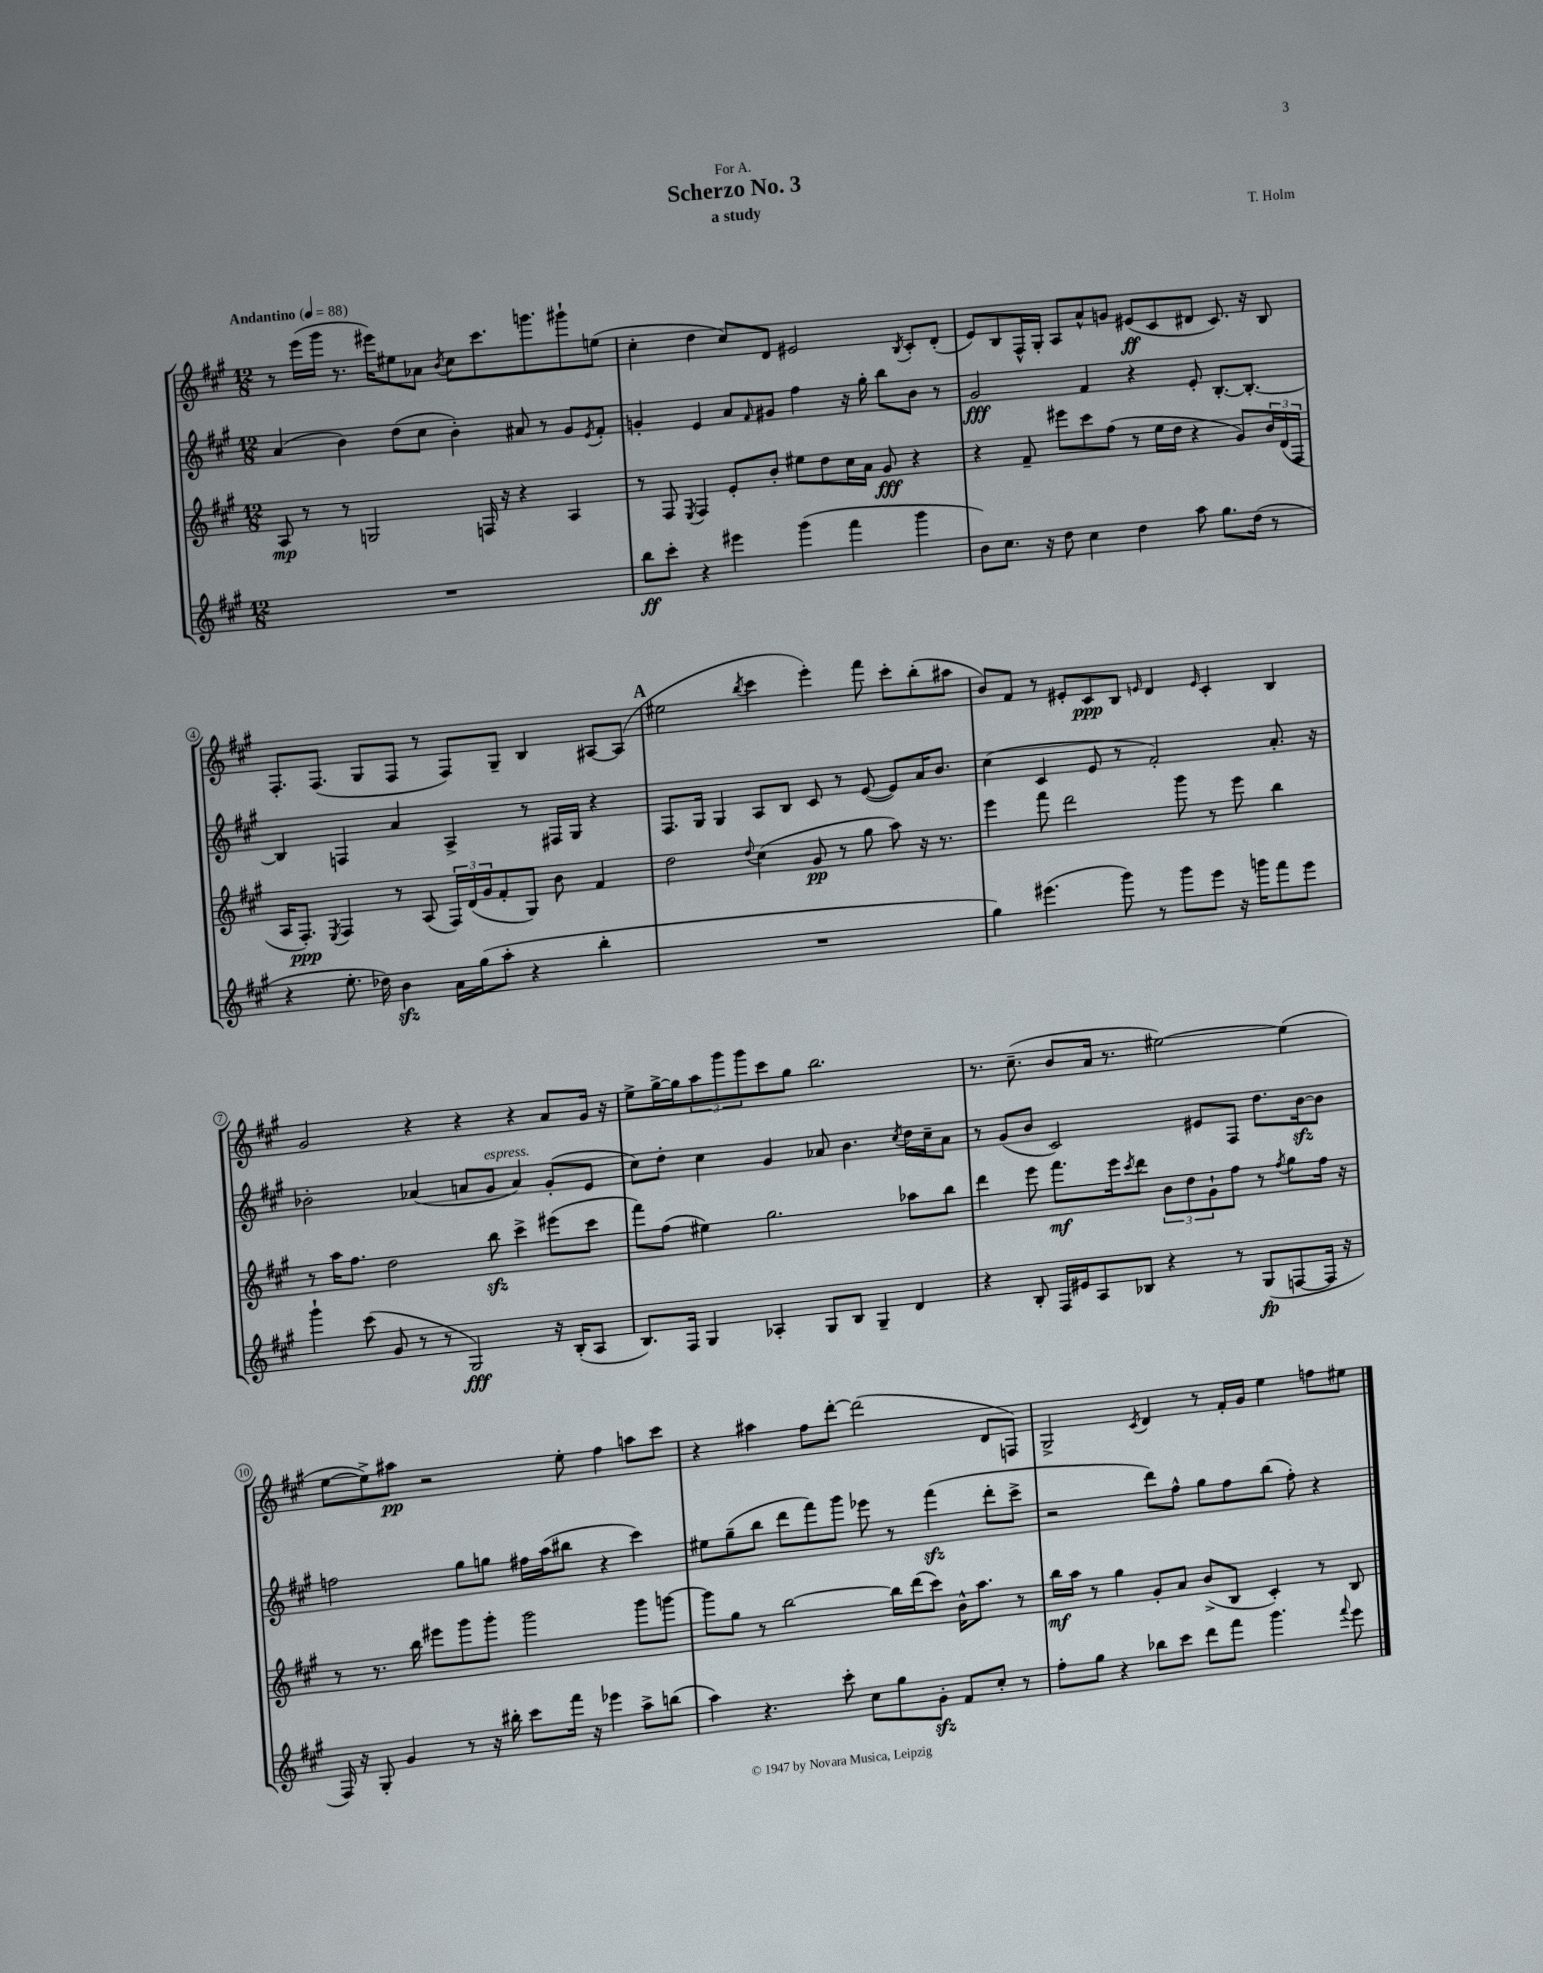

**kern	**dynam	**kern	**dynam	**kern	**dynam	**kern	**dynam
*part4	*part4	*part3	*part3	*part2	*part2	*part1	*part1
*staff4	*staff4	*staff3	*staff3	*staff2	*staff2	*staff1	*staff1
*clefG2	*	*clefG2	*	*clefG2	*	*clefG2	*
*k[f#c#g#]	*	*k[f#c#g#]	*	*k[f#c#g#]	*	*k[f#c#g#]	*
*M12/8	*	*M12/8	*	*M12/8	*	*M12/8	*
*MM88	*	*MM88	*	*MM88	*	*MM88	*
=1	=1	=1	=1	=1	=1	=1	=1
!	!	!	!	!	!	!LO:TX:a:B:t=Andantino	!
1.r	.	8A/	mp	(4a/	.	8r	.
.	.	8r	.	.	.	(16eee\LL	.
.	.	.	.	.	.	16ggg#\JJ	.
.	.	8r	.	4b\)	.	8.r	.
.	.	2Gn/	.	.	.	.	.
.	.	.	.	.	.	16eee#X\KL)	.
.	.	.	.	(8dd\L	.	8ee#X\	.
.	.	.	.	8cc#\J	.	8a-X\J	.
.	.	.	.	.	.	8qb/	.
.	.	.	.	4b'\)	.	8cc#\L	.
.	.	16Fn/	.	.	.	8.ccc#\	.
.	.	16r	.	.	.	.	.
.	.	4r	.	8a#X/	.	.	.
.	.	.	.	.	.	8.gggn\	.
.	.	.	.	8r	.	.	.
.	.	4A/	.	8g#/L	.	8ggg#X`\	.
.	.	.	.	8qe/	.	.	.
.	.	.	.	8f#'/J	.	(8een\J	.
=2	=2	=2	=2	=2	=2	=2	=2
8bb\L	ff	8r	.	4gn'/	.	4cc#'\	.
8ccc#'\J	.	8F#/	.	.	.	.	.
.	.	8qE/	.	.	.	.	.
4r	.	4F#/	.	4e/	.	4dd\	.
4eee#X\	.	8e'/L	.	8a/L	.	8cc#/L)	.
.	.	.	.	16qqf#/	.	.	.
.	.	8b'/J	.	8g#X/J	.	8d/J	.
(4ggg#\	.	8ee#X\L	.	4ff#\	.	2e#X/	.
.	.	8dd\	.	.	.	.	.
4fff#\	.	16cc#\L	.	16r	.	.	.
.	.	16a\JJ	.	16gg#'\	.	.	.
.	.	8g#/	fff	8bb\L	.	.	.
.	.	.	.	.	.	8qB/	.
4ggg#\	.	4r	.	8b\J	.	8c#'/L	.
.	.	.	.	8r	.	(8d'/J	.
=3	=3	=3	=3	=3	=3	=3	=3
8b\L)	.	4r	.	2g#/	fff	8e/L)	.
8.cc#\J	.	.	.	.	.	8B/	.
.	.	8f#~/	.	.	.	16F#^^/L	.
16r	.	.	.	.	.	16G#'/JJ	.
8dd\	.	8eee#X\L	.	.	.	8A/L	.
4cc#\	.	8ccc#\	.	4f#/	.	8a^^/	.
.	.	(8ff#\J	.	.	.	8gn/J	.
4dd\	.	8r	.	4r	.	(8e#X/L	ff
.	.	16ee\LL	.	.	.	8c#/	.
.	.	16dd\JJ	.	.	.	.	.
8aa\	.	4r	.	8e'/	.	8d#X/J	.
8.gg#\L	.	.	.	[8.B'/L	.	8.c#/)	.
.	.	8g#/L)	.	.	.	.	.
(16dd\Jk	.	.	.	8.B'/J_	.	16r	.
8r	.	24b/L	.	.	.	8B/	.
.	.	(24d/	.	.	.	.	.
.	.	24F#/JJ	.	.	.	.	.
!!LO:LB:g=z
=4	=4	=4	=4	=4	=4	=4	=4
4r	.	16A/KL	.	4B/]	.	8.F#'/L	.
.	.	8.F#'/J)	ppp	.	.	.	.
.	.	.	.	.	.	(8.F#/J	.
.	.	8qE/	.	.	.	.	.
8.ee'\	.	4F#/	.	4Fn/	.	.	.
.	.	.	.	.	.	8G#/L	.
16dd-X\)	.	.	.	.	.	.	.
4bzz\	.	8r	.	4a/	.	8F#/J	.
.	.	(8A/	.	.	.	8r	.
16a\LL	.	24F#/LL)	.	4A^/	.	8F#/L)	.
.	.	(24d/	.	.	.	.	.
(16gg#\J	.	.	.	.	.	.	.
.	.	24g#/J	.	.	.	.	.
8aa'\J	.	8f#'/	.	.	.	8G#~/J	.
4r	.	8G#/J)	.	8r	.	4B/	.
.	.	8b\	.	16F#X/LL	.	.	.
.	.	.	.	16G#/JJ	.	.	.
4bb'\	.	4f#/	.	4r	.	[8A#X/L	.
.	.	.	.	.	.	(8A#/J]	.
!!LO:REH:place=s1:t=A
=5	=5	=5	=5	=5	=5	=5	=5
1.r	.	2dd\	.	8.F#/L	.	2ee#X\	.
.	.	.	.	16G#/Jk	.	.	.
.	.	.	.	4G#/	.	.	.
.	.	8qqdd/	.	.	.	8qbb/	.
.	.	(4cc#\	.	8A/L	.	4ccc#\	.
.	.	.	.	8B/J	.	.	.
.	.	8g#/	pp	8c#/	.	4eee'\)	.
.	.	8r	.	8r	.	.	.
.	.	8gg#\	.	([8e/	.	8fff#\	.
.	.	8aa\)	.	8e/L])	.	8ccc#'\L	.
.	.	16r	.	16a/K	.	(8bb'\	.
.	.	8.r	.	8.b/J	.	.	.
.	.	.	.	.	.	8aa#X\J	.
=6	=6	=6	=6	=6	=6	=6	=6
4gg#\)	.	4eee\	.	(4cc#\	.	8b/L)	.
.	.	.	.	.	.	8f#/J	.
(4.eee#X\	.	8fff#\	.	4c#/	.	8r	.
.	.	2ddd\	.	.	.	8e#X'/L	.
.	.	.	.	8e/	.	8c#/	ppp
8ggg#\)	.	.	.	8r	.	8B/J	.
.	.	.	.	.	.	16qqen/	.
8r	.	.	.	2f#'/)	.	4d/	.
8ggg#\L	.	8ggg#\	.	.	.	.	.
.	.	.	.	.	.	16qqe/	.
8eee#\J	.	8r	.	.	.	4c#'/	.
16r	.	8eee\	.	.	.	.	.
16gggn\KL	.	.	.	.	.	.	.
8fff#\	.	4bb\	.	8.a'/	.	4B/	.
8eee#\J	.	.	.	.	.	.	.
.	.	.	.	16r	.	.	.
!!LO:LB:g=z
=7	=7	=7	=7	=7	=7	=7	=7
4ggg#`\	.	8r	.	2b-X'\	.	2g#/	.
.	.	16aa\KL	.	.	.	.	.
.	.	8.ff#\J	.	.	.	.	.
(8ccc#\	.	.	.	.	.	.	.
8g#/	.	2dd\	.	.	.	.	.
8r	.	.	.	(4a-X/	.	4r	.
8r	.	.	.	.	.	.	.
2G#/)	fff	.	.	8an/L	.	4r	.
!	!	!	!	!LO:TX:a:i:t=espress.	!	!	!
.	.	8bbzz\	.	8g#/J	.	.	.
.	.	4ccc#^\	.	4a/)	.	4r	.
16r	.	(8eee#X\L	.	(8g#'/L	.	8a/L	.
(16B'/KL	.	.	.	.	.	.	.
8A/J	.	8ccc#\J	.	8e/J	.	16g#/Jk	.
.	.	.	.	.	.	16r	.
=8	=8	=8	=8	=8	=8	=8	=8
8.B/L)	.	8fff#\L)	.	8cc#\L)	.	8ee^\L	.
.	.	(8ff#\J	.	8dd'\J	.	[16gg#^\L	.
16F#/Jk	.	.	.	.	.	16gg#\J]	.
4G#/	.	4ee#X\)	.	4cc#\	.	12aa\	.
.	.	.	.	.	.	12ggg#\	.
.	.	.	.	.	.	12ggg#\	.
4A-X'/	.	2.gg#\	.	4g#/	.	8ccc#\	.
.	.	.	.	.	.	8gg#\J	.
8G#/L	.	.	.	8a-X/	.	2.bb\	.
8B/J	.	.	.	4.b\	.	.	.
4G#~/	.	.	.	.	.	.	.
.	.	.	.	8qcc#/	.	.	.
4d/	.	8aa-X\L	.	16dd\LL	.	.	.
.	.	.	.	16cc#~\J	.	.	.
.	.	8bb\J	.	8a-\J	.	.	.
=9	=9	=9	=9	=9	=9	=9	=9
4r	.	4ddd\	.	8r	.	8.r	.
.	.	.	.	(8g#/L	.	.	.
.	.	.	.	.	.	(8.cc#~\	.
8B'/	.	8eee\	.	8b/J	.	.	.
16F#/LL	.	8.fff#\L	mf	2c#/)	.	8b/L	.
16e#X/J	.	.	.	.	.	.	.
8A/	.	.	.	.	.	16a/Jk	.
.	.	16eee\k	.	.	.	8.r	.
.	.	8qccc#/	.	.	.	.	.
8B-X/J	.	8ddd\J	.	.	.	.	.
4r	.	12b\L	.	.	.	[2ee#X\)	.
.	.	12dd\	.	.	.	.	.
.	.	.	.	8e#X/L	.	.	.
.	.	12g#`\	.	.	.	.	.
8r	.	8ff#\J	.	8F#/J	.	.	.
(8G#/L	fp	8r	.	8.dd\L	.	.	.
.	.	8qff#/	.	.	.	.	.
[8Fn/	.	8gg#\L	.	.	.	(4ee#\]	.
.	.	.	.	[16bzz\k	.	.	.
16F/Jk]	.	16ff#\Jk	.	8b\J]	.	.	.
16r	.	16r	.	.	.	.	.
!!LO:LB:g=z
=10	=10	=10	=10	=10	=10	=10	=10
16F#/)	.	8r	.	2ffn\	.	[8ee\L	.
16r	.	.	.	.	.	.	.
8G#'/	.	8.r	.	.	.	8ee^\])	.
4g#/	.	.	.	.	.	8aa#X\J	pp
.	.	16bb\	.	.	.	.	.
.	.	8eee#X\L	.	.	.	2r	.
8r	.	8ggg#\	.	8gg#\L	.	.	.
16r	.	8ggg#'\J	.	8ggn\J	.	.	.
16bb#X'\	.	.	.	.	.	.	.
8ccc#\L	.	2ggg#\	.	16ff#X\LL	.	.	.
.	.	.	.	(16aa\J	.	.	.
16fff#\Jk	.	.	.	8bb#X\J	.	8ee'\	.
16r	.	.	.	.	.	.	.
4eee-X\	.	.	.	4r	.	4ff#\	.
8aa^\L	.	8ggg#\L	.	4ccc#\)	.	8aan\L	.
(8bbn\J	.	[8gggn\J	.	.	.	8ccc#\J	.
=11	=11	=11	=11	=11	=11	=11	=11
4aa\)	.	8ggg\L]	.	8ee#X\L	.	4r	.
.	.	8gg#\J	.	(8gg#~\	.	.	.
4.r	.	8r	.	8bb\J	.	4aa#X\	.
.	.	[2bb\	.	8ddd\L	.	.	.
.	.	.	.	8fff#\)	.	8ff#\L	.
8ccc#'\	.	.	.	8ggg#\J	.	[8ddd'\J	.
8cc#\L	.	.	.	8eee-X\	.	(2ddd\]	.
8gg#\	.	16bb\LL]	.	8r	.	.	.
.	.	(16ddd\J	.	.	.	.	.
8g#zz'\J	.	8ccc#\J)	.	(4fff#zz\	.	.	.
8f#/L	.	16b^^\KL	.	.	.	.	.
.	.	8.aa\J	.	.	.	.	.
8cc#'/J	.	.	.	8ddd'\L	.	8d/L	.
8r	.	8r	.	8ccc#^\J	.	8Fn/J)	.
=12	=12	=12	=12	=12	=12	=12	=12
8ff#'\L	.	16bb\LL	mf	2r	.	2G#^/	.
.	.	16aa\JJ	.	.	.	.	.
8gg#\J	.	8r	.	.	.	.	.
4r	.	4gg#\	.	.	.	.	.
.	.	.	.	.	.	8qc#/	.
8bb-X\L	.	8g#'/L	.	8ddd\L)	.	4d/	.
8ccc#\J	.	8a/J	.	8ff#^^\J	.	.	.
8ddd\L	.	(8b^/L	.	8gg#\L	.	8r	.
8fff#\J	.	8B/J	.	8ff#\	.	16f#'/LL	.
.	.	.	.	.	.	16g#/JJ	.
4.ggg#\	.	4c#'/)	.	(8bb\J	.	4ee\	.
.	.	.	.	8ff#'\)	.	.	.
.	.	8r	.	4r	.	8ffn\L	.
8qqfff#/	.	.	.	.	.	.	.
8eee\	.	8B/	.	.	.	8ee#X\J	.
==	==	==	==	==	==	==	==
*-	*-	*-	*-	*-	*-	*-	*-
